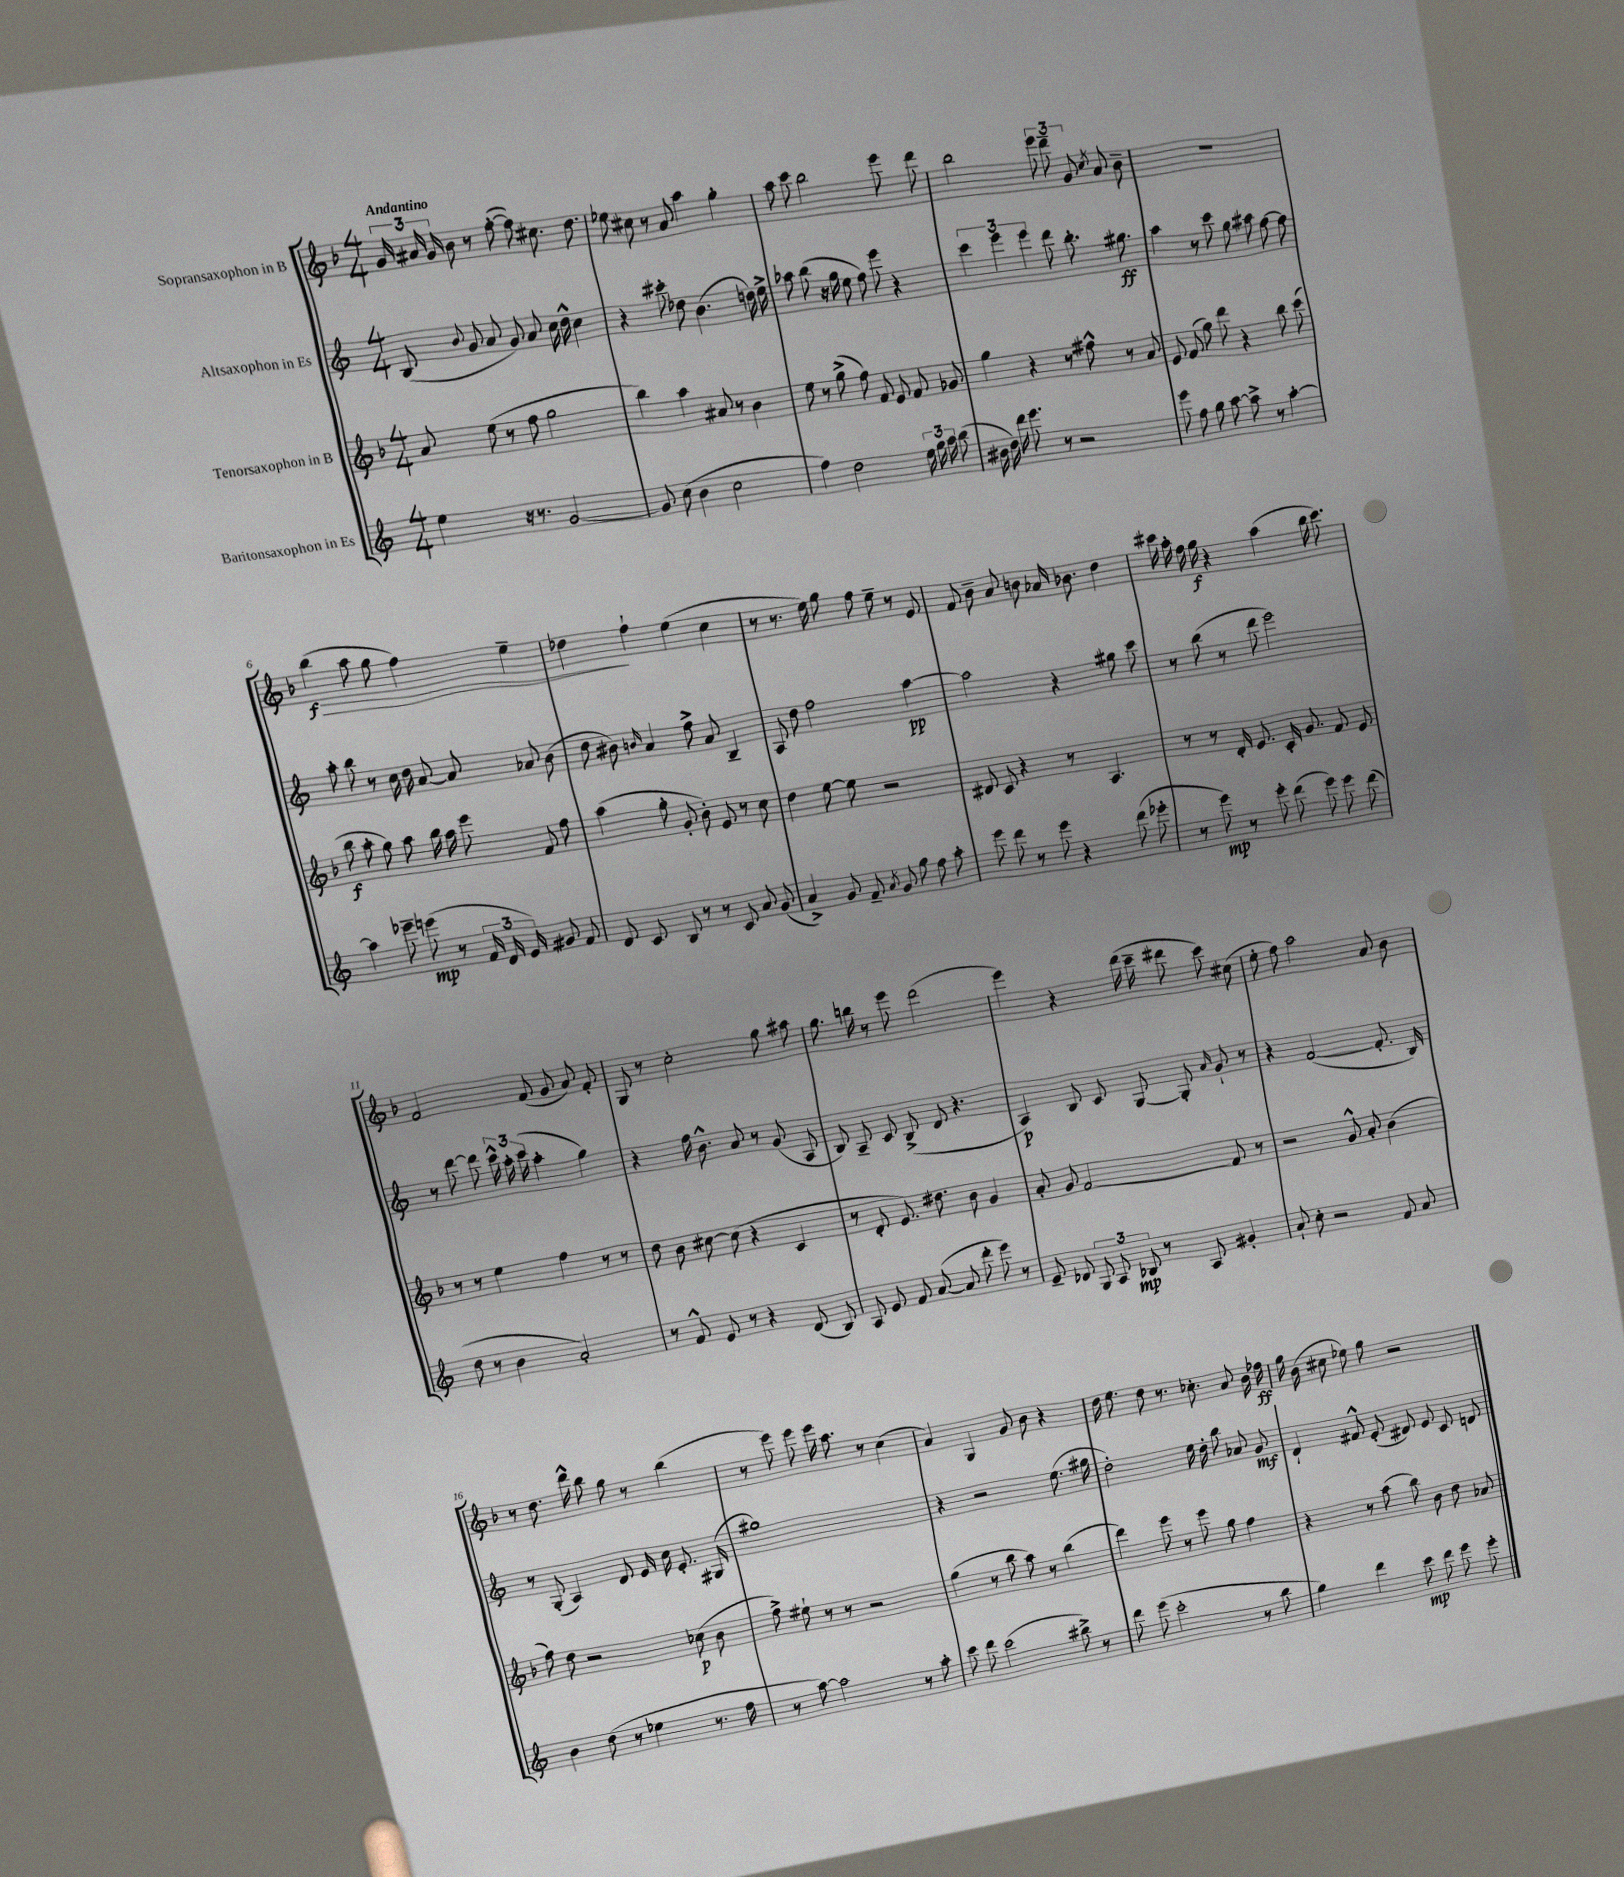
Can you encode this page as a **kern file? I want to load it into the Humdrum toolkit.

**kern	**kern	**kern	**kern
*staff4	*staff3	*staff2	*staff1
*clefG2	*clefG2	*clefG2	*clefG2
*k[]	*k[b-]	*k[]	*k[b-]
*M4/4	*M4/4	*M4/4	*M4/4
4ee	8a	(8B	24g
.	.	.	24a#
.	.	.	24g
.	.	8qqb	.
.	(8ee	8g	8b-
16r	8r	8a	8r
8.r	.	.	.
.	8ff	8g)	([8ff'
[2g	2gg	8a	8ff])
.	.	16cc	8.cc#
.	.	16dd^^	.
.	.	4cc	.
.	.	.	8.dd
=	=	=	=
8g]	4bb-)	4r	8ee-
(8cc	.	.	8cc#
4b	4aa	8ccc#'	8r
.	.	8dd-	8a
2cc	8a#	(4.b	4aa
.	8r	.	.
.	4b-	.	4gg'
.	.	16dd)	.
.	.	16ee^	.
=	=	=	=
4ff)	8ee	8aa-	8aa
.	8r	(8bb	8ccc
2dd	(8gg^	16r	2bb-
.	.	16gg	.
.	8ff)	8ee	.
.	8f	8ff)	.
.	8e	8eee	.
24ee	8f	4r	8eee
24gg	.	.	.
24aa	.	.	.
(8bb	8g-	.	8ddd
=	=	=	=
16b#	4gg	6ccc	2bb-
16dd)	.	.	.
16ddd	.	.	.
.	.	6eee	.
8.eee	.	.	.
.	4r	.	.
.	.	6eee	.
8r	.	.	.
2r	8r	8ddd	12eee
.	.	.	12ddd~
.	8ff#^^	8.bb'	.
.	.	.	12g
.	.	.	8qcc
.	8r	.	8a
.	.	8.gg#	.
.	8a	.	8b-~
=	=	=	=
8eee	8e	4aa	1r
8ff	(8f	.	.
8gg	8gg)	8r	.
[8aa	8ddd	8ccc	.
8aa^]	4r	8gg	.
8r	.	8aa#	.
[4aa'	8bb-	[8ff	.
.	(8ccc	8ff]	.
=	=	=	=
4aa]	8bb-	8aa'	(4bb-
.	8aa'	8bb	.
8eee-~	8gg)	8r	8aa
(8eee	8aa	16cc	8gg
.	.	16dd	.
8r	16bb-	[8a	4ff)
.	16aa	.	.
24f	8eee	8a]	.
24d	.	.	.
24e)	.	.	.
8g#	8f	8a-	4ee~
8f	8ff	(8b	.
=	=	=	=
8d	(4aa	8dd	4dd-
8c	.	8b#)	.
.	.	16qqb	.
8B	8gg'	4a	4ff`
8r	8g'	.	.
8r	8b-')	8ff^	(4ee
8c	8e	8a	.
8a	8r	4B~	4cc
(8g	8cc	.	.
=	=	=	=
4a^)	4dd	8A	8r
.	.	8dd	8.r
8g	[8ee	2ff	.
.	.	.	16ee)
8f~	8ee]	.	8gg
8qa	.	.	.
8g	2r	.	8ff
8gg	.	.	8ee~
8ff	.	[4aa	8r
8aa'	.	.	8e
=	=	=	=
8eee	8d#	2aa]	8f
8ddd	8c	.	8b-~
8r	4r	.	8a
8eee	.	.	8b
4r	8r	4r	16a-
.	.	.	8.b-
.	4.A	.	.
(8ddd	.	8gg#	4dd
8eee-'	.	8ccc	.
=	=	=	=
8r	8r	8r	16ccc#
.	.	.	16aa'
8eee)	8r	(8bb	16ff
.	.	.	16gg
8r	16d'	8r	4r
.	8.e	.	.
8eee'	.	8ddd	.
(8ddd	16c'	2eee)	(4aa
.	8.g	.	.
8eee)	.	.	.
8eee	8f	.	16bb-
.	.	.	8.ccc#)
(8ddd	8e	.	.
=	=	=	=
8dd	8r	8r	2f
8r	8r	[8ddd	.
4b	4ee	8ddd]	.
.	.	24ccc^^	.
.	.	24aa'	.
.	.	(24ccc	.
2a')	4ff	4aa'	(8f
.	.	.	8g
.	8r	4gg)	8a)
.	8r	.	8f'
=	=	=	=
8r	8dd	4r	8G
8f^^	8b-	.	8r
8e	[8cc#	16ff	2cc'
.	.	8.b^^	.
8r	(8cc#]	.	.
4r	4r	8a	.
.	.	8r	.
(8d	4c	(8g	8gg
8B)	.	8A	8aa#
=	=	=	=
8A	8r	8B)	8.gg
8e	8d'	8A~	.
.	.	.	16bb
8f	8.e)	8c	8r
([8a	.	(8B^	8eee
.	8.dd#	.	.
8a]	.	8d	(2ddd
8ddd'	8b-	4.r	.
8eee)	4g	.	.
8r	.	.	.
=	=	=	=
8e~	8a'	4A)	4eee)
8d-	8g	.	.
12G	[2f	8B	4r
12A	.	.	.
.	.	8c	.
12B-	.	.	.
8r	.	[8G	(16ddd
.	.	.	16ccc~
8A	.	8G']	8ddd#
.	.	16qqa	.
4g#'	8f]	8g`	8ccc)
.	8r	8r	(8cc#
=	=	=	=
8a`	2r	4r	8ee'
8cc'	.	.	8ff)
2r	.	([2f	2aa
.	8g^^	.	.
.	8a'	.	.
8f	(4b-	8.f']	8a
8a	.	.	8b-
.	.	16B)	.
=	=	=	=
4b	8ff)	8r	8r
.	8dd	(8G'	8.dd
(8dd	2r	4A)	.
.	.	.	16ddd^^
8r	.	.	8bb-
4ee-	.	8d	8gg
.	.	16e	8r
.	.	16cc	.
8.r	(8cc-	8.e'	(4bb-
.	8b-	.	.
16ff	.	(16G#	.
=	=	=	=
8r	8ff^)	1gg#)	8r
[8aa)	8ee#`	.	8eee)
2aa]	8r	.	8eee
.	8r	.	16eee
.	.	.	8.aa
.	2r	.	.
.	.	.	8r
8r	.	.	(4cc
8aa'	.	.	.
=	=	=	=
8ccc	(4gg	4r	4a)
8ddd	.	.	.
(2ccc	8r	2r	4G
.	8bb-	.	.
.	8aa)	.	8g
.	8r	.	8b-
8bb#^)	(4bb-	(8.ee	4r
8r	.	.	.
.	.	16gg#	.
=	=	=	=
8ddd	4ddd)	2dd')	16dd
.	.	.	8.ee
(8eee	.	.	.
2ccc'	8eee	.	8dd
.	8r	.	8.r
.	8eee	16ee	.
.	.	16dd'	8.cc-'
.	8gg	8bb	.
8r	4ff	8a-	8a
8bb	.	8g	16b-
.	.	.	16ff-
=	=	=	=
4gg)	4r	4d`	16gg
.	.	.	(16b-
.	.	.	8cc#
4ddd	8r	8f#^^	8ee-)
.	(8aa	(8e'	8gg
8ccc	8bb-)	8d#)	2r
8ddd	8b-	8e	.
8eee	8dd	8c	.
8eee'	8a-	8d	.
==	==	==	==
*-	*-	*-	*-
